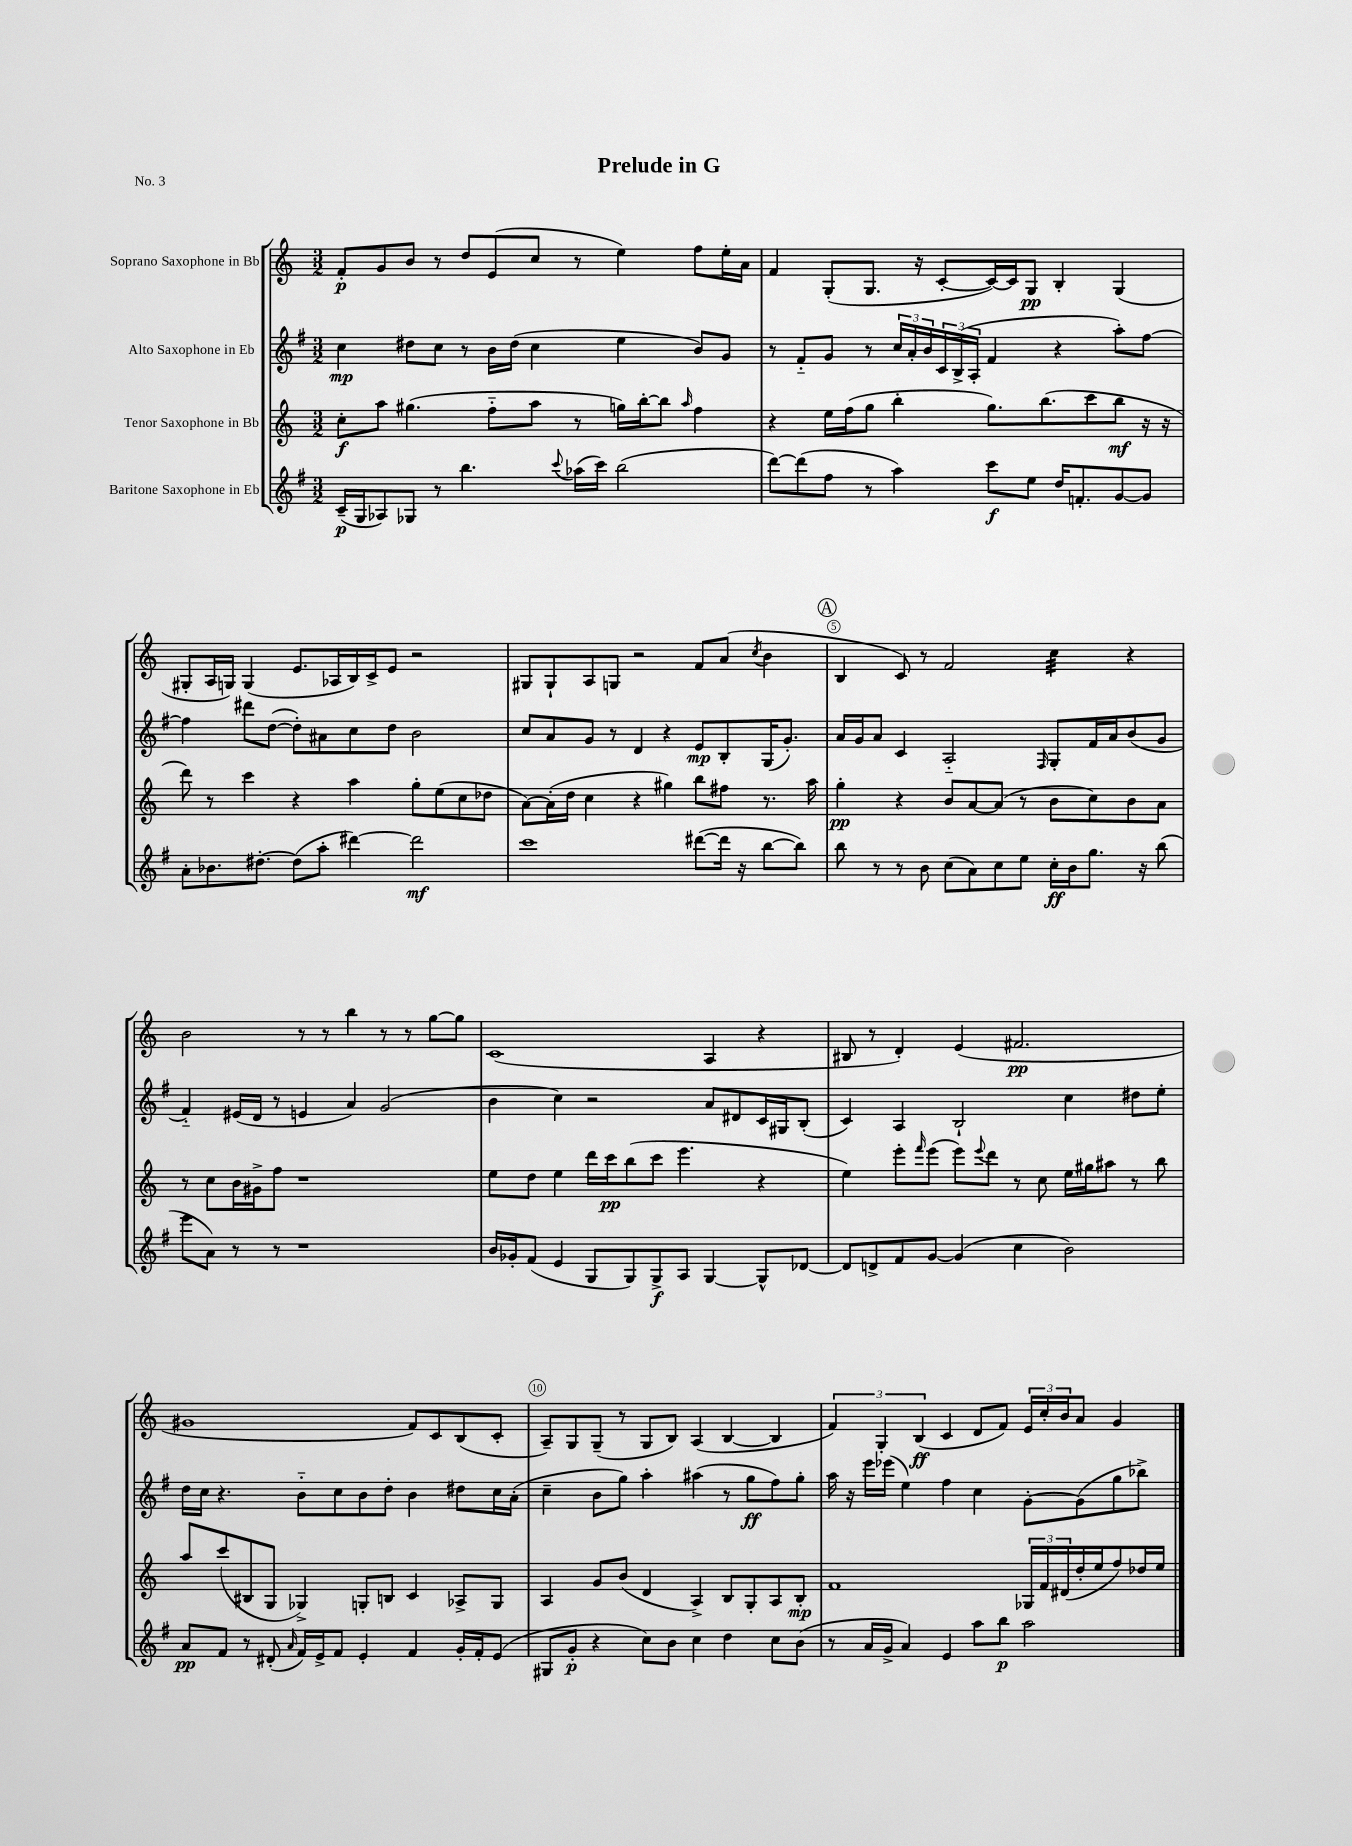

**kern	**kern	**kern	**kern
*staff4	*staff3	*staff2	*staff1
*clefG2	*clefG2	*clefG2	*clefG2
*k[f#]	*k[]	*k[f#]	*k[]
*M3/2	*M3/2	*M3/2	*M3/2
(16c~	8cc'	4cc	8f'
16G	.	.	.
8A-)	8aa	.	8g
8G-	(4.gg#	8dd#	8b
8r	.	8cc	8r
4.bb	.	8r	8dd
.	8ff'~	16b	(8e
.	.	(16dd#	.
.	8aa	4cc	8cc
8qqccc	.	.	.
(16aa-	8r	.	8r
16ccc)	.	.	.
(2bb	16gg)	4ee	4ee)
.	[16bb'	.	.
.	8bb]	.	.
.	16qqaa	.	.
.	4ff	8b)	8ff
.	.	8g	16ee'
.	.	.	16a
=	=	=	=
[8ddd)	4r	8r	4f
(8ddd]	.	8f#'~	.
8ff#	16ee	8g	(8G'
.	(16ff	.	.
8r	8gg	8r	8.G
4aa)	4bb'	24cc	.
.	.	24a'	.
.	.	.	16r
.	.	24b	.
.	.	24c	[8c'
.	.	(24B^	.
.	.	24A'	.
8ccc	8.gg)	4f#	16c_)
.	.	.	16c]
8ee	.	.	8G
.	(8.bb	.	.
16dd	.	4r	4B'
8.f'	.	.	.
.	8ccc	.	.
[8g	8bb	8aa')	(4G
8g]	16r	[8ff#	.
.	16r	.	.
=	=	=	=
8a'	8ddd)	4ff#]	8G#'
8.b-	8r	.	16A
.	.	.	16G)
.	4ccc	8ddd#	(4G
[8.dd#'	.	.	.
.	.	([8dd	.
(8dd#]	4r	8dd'])	8.e
8aa'	.	8a#	.
.	.	.	16A-
[4ddd#)	4aa	8cc	16B)
.	.	.	16c^
.	.	8dd	8e
2ddd#]	8gg'	2b	2r
.	(8ee	.	.
.	8cc	.	.
.	8dd-	.	.
=	=	=	=
1ccc	[8a)	8cc	8G#
.	(16a']	8a	8G#`
.	16dd	.	.
.	4cc	8g	8A
.	.	8r	8G
.	4r	4d	2r
.	4gg#)	4r	.
([8ddd#	8bb	8e	8f
16ddd#]	8ff#	8B'	(8a
16r	.	.	.
.	.	.	8qcc
[8bb	8.r	(16G	4b
.	.	8.g')	.
8bb])	.	.	.
.	16aa	.	.
=	=	=	=
8bb	4gg'	16a	4B
.	.	16g	.
8r	.	8a	.
8r	4r	4c	8c)
8b	.	.	8r
(8cc	8b	2A'~	2f
8a)	[8a	.	.
8cc	(8a]	.	.
8ee	8r	.	.
.	.	16qqF#	.
16cc'	8b	8G'	4cc
16b	.	.	.
8.gg	8cc)	16f#	.
.	.	16a	.
.	8b	(8b	4r
16r	.	.	.
(8bb	8a	8g	.
=	=	=	=
8eee	8r	4f#'~)	2b
8a)	8cc	.	.
8r	16b	(16e#	.
.	16g#^	16d	.
8r	8ff	8r	.
1r	1r	4e	8r
.	.	.	8r
.	.	4a)	4bb
.	.	(2g	8r
.	.	.	8r
.	.	.	[8gg
.	.	.	8gg]
=	=	=	=
16b	8ee	4b	(1c
16g-'	.	.	.
(8f#	8dd	.	.
4e	4ee	4cc)	.
8G	16ddd	2r	.
.	16ccc	.	.
8G)	(8bb	.	.
8G^	8ccc	.	.
8A	4.eee	.	.
[4G	.	8a	4A
.	.	8d#	.
8G^^]	4r	16c	4r
.	.	16G#	.
[8d-	.	(8B'	.
=	=	=	=
8d-]	4ee)	4c)	8B#
8d^	.	.	8r
8f#	8eee'	4A	4d')
.	16qqfff	.	.
[8g	(8eee	.	.
(4g]	8eee)	2B`	(4e
.	8qqeee	.	.
.	8ddd	.	.
4cc	8r	.	2.f#
.	8cc	.	.
2b)	16ee	4cc	.
.	16gg#	.	.
.	8aa#	.	.
.	8r	8dd#	.
.	8bb	8ee'	.
=	=	=	=
8a	8aa	16dd	1g#
.	.	16cc	.
8f#	(8ccc	4.r	.
8r	8B#	.	.
(8d#'	8G	.	.
16qqa	.	.	.
16f#)	4G-^)	8b'~	.
16e^	.	.	.
8f#	.	8cc	.
4e'	8G'	8b	.
.	8B	8dd'	.
4f#	4c	4b	8f)
.	.	.	8c
16g'	8A-^	8dd#	(8B
16f#'	.	.	.
(8e	8G	16cc	8c'
.	.	(16a'	.
=	=	=	=
8G#	4A	4cc~	8A~)
8g'	.	.	8G
4r	8g	8b	(8G~
.	(8b	8gg)	8r
8cc)	4d	4aa'	8G
8b	.	.	8B)
4cc	4A^)	(4aa#	(4A
4dd	8B	8r	[4B
.	8G'	8gg	.
8cc	8A	8ff#)	4B]
(8b	8B'	8gg'	.
=	=	=	=
8r	1f	16aa	6f)
.	.	16r	.
16a	.	16eee	.
.	.	.	6G'
16g^	.	(16eee-	.
4a)	.	4ee)	.
.	.	.	(6B
4e	.	4ff#	4c
8aa	.	4cc	8d
8bb	.	.	8f)
2aa	24G-	[8g'	24e
.	24f	.	24cc'
.	(24d#	.	24b
.	16dd'	(8g]	8a
.	16ee	.	.
.	8ff)	8gg	4g
.	16dd-	8bb-^)	.
.	16ee	.	.
==	==	==	==
*-	*-	*-	*-
